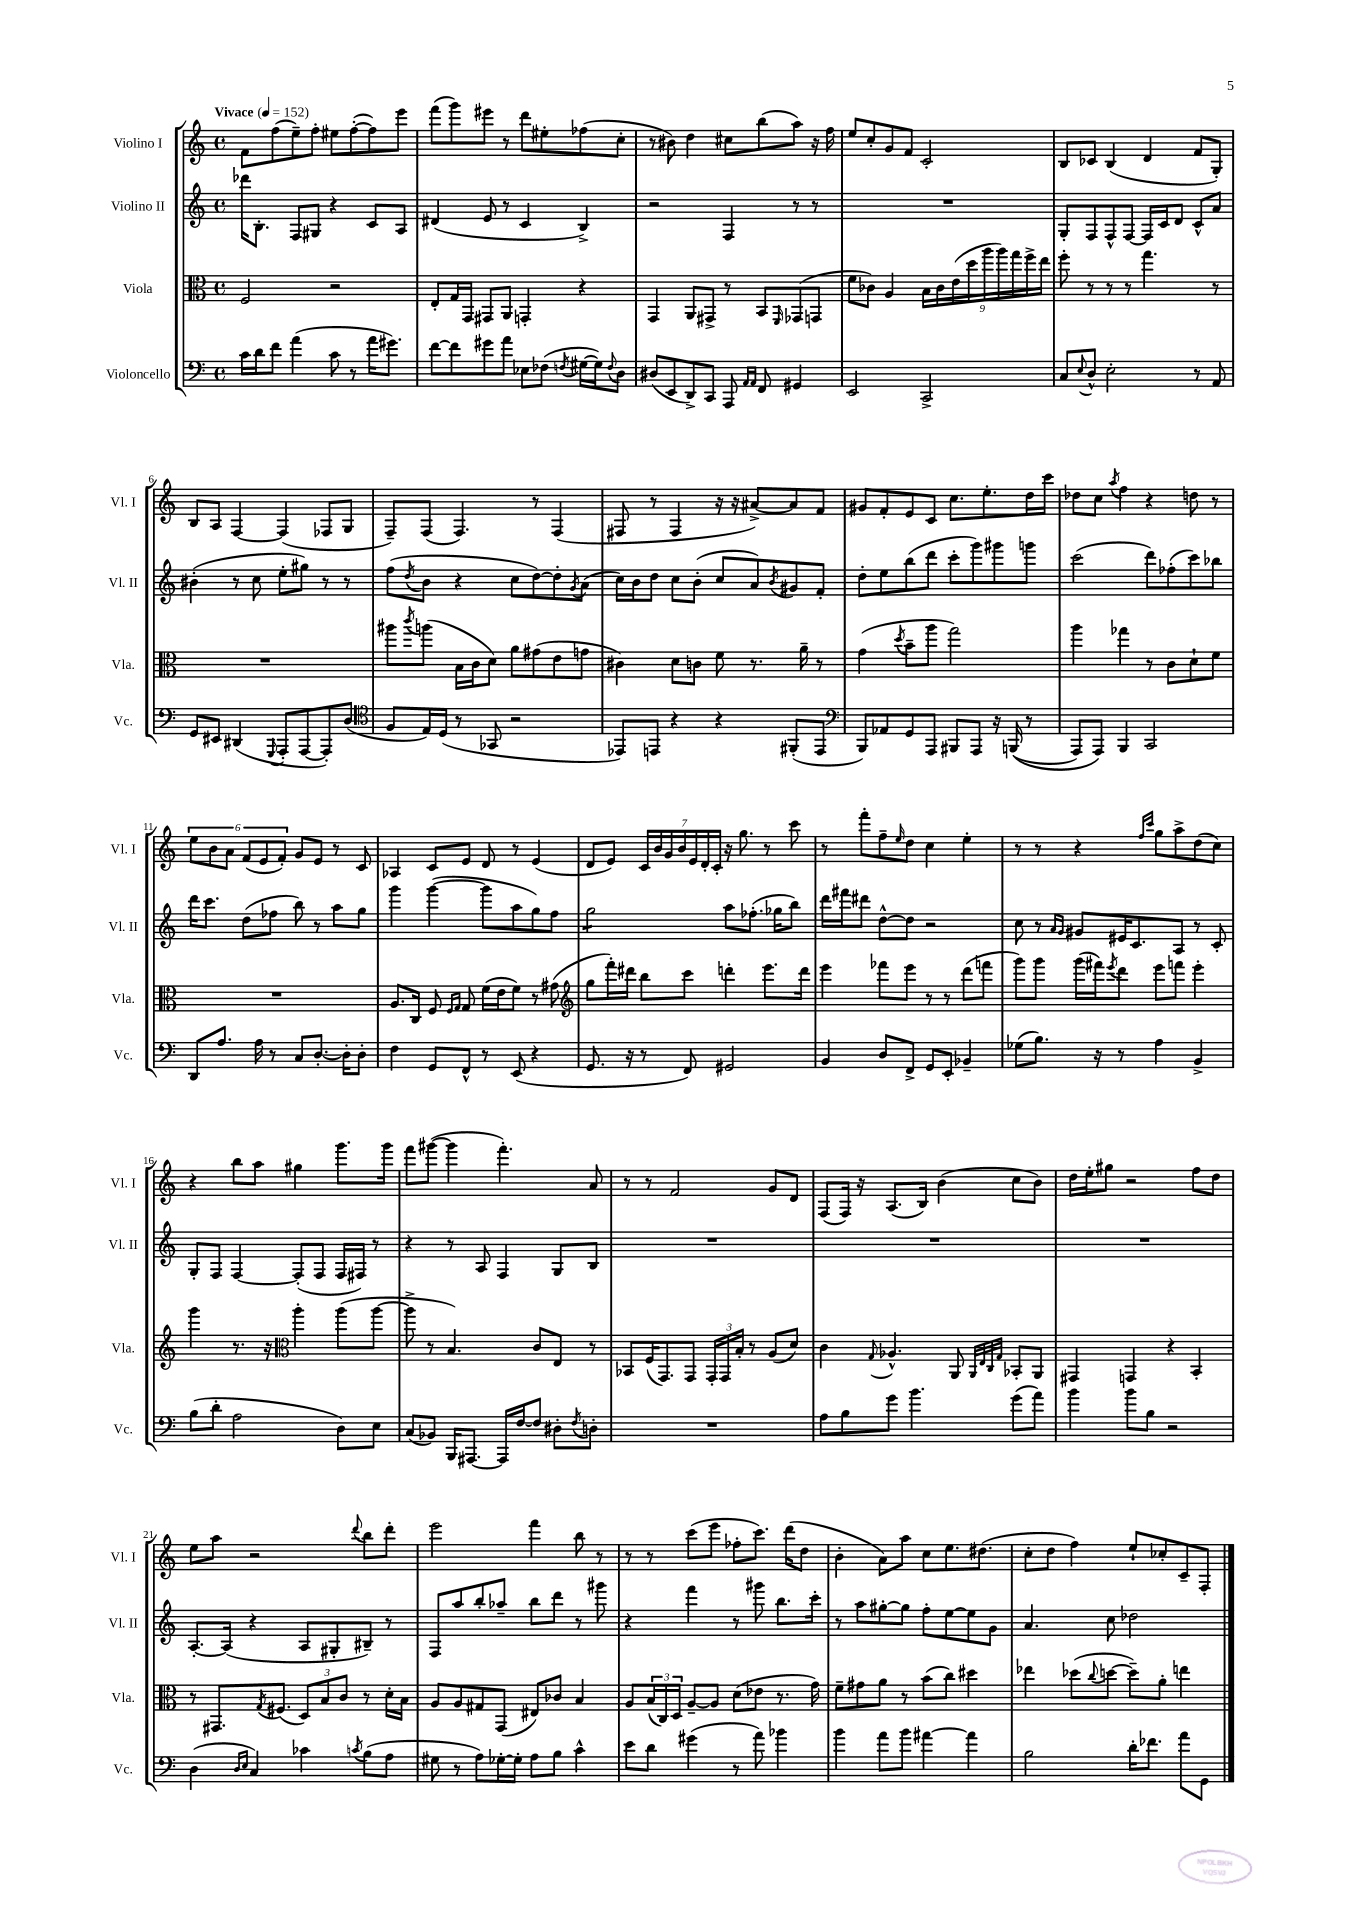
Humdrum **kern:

**kern	**kern	**kern	**kern
*staff4	*staff3	*staff2	*staff1
*clefF4	*clefC3	*clefG2	*clefG2
*k[]	*k[]	*k[]	*k[]
*M4/4	*M4/4	*M4/4	*M4/4
*met(c)	*met(c)	*met(c)	*met(c)
*MM152	*MM152	*MM152	*MM152
16c\LL	2F/	16ddd-\LK	8f\L
16d\J	.	8.B'\J	.
8f\J	.	.	(8ff\
(4a\	.	8F/L	8ee~\)
.	.	8G#/J	8ff'\J
8c\	2r	4r	8ee#\L
8r	.	.	([8ff'\
16a\LK	.	8c/L	8ff\])
8.g#\J)	.	.	.
.	.	8A/J	8eee\J
=	=	=	=
[8f\L	8E'/L	(4d#/	(8fff\L
8f\]	16G/L	.	8ggg\)
.	16GG/JJ	.	.
8g#\	8GG#/L	8e/	8eee#\J
8a\J	8AA/J	8r	8r
8E-\L	4GG'/	4c/	8ddd\L
(8F-\J	.	.	8ee#'\
8qF/	.	.	.
[16G#\LL	4r	4B^/)	(8ff-\
16G#\]J)	.	.	.
8qqF/	.	.	.
8D\J	.	.	8cc'\J
=	=	=	=
(8D#/L	4GG/	2r	8r
8EE/	.	.	8b#\)
8DD^/)	8AA/L	.	4dd\
8CC/J	8GG#^/J	.	.
8AAA/	8r	4F/	8cc#\L
16qqAA/LL	.	.	.
16qqAA/JJ	.	.	.
8FF/	8BB/L	.	(8bb\
.	16qqFF/	.	.
4GG#/	(8GG-/	8r	8aa\J)
.	8GG/J	8r	16r
.	.	.	16ff\
=	=	=	=
2EE/	8f\L	1r	8ee/L
.	8c-\J)	.	8cc'/
.	4A/	.	8g/
.	.	.	8f/J
2CC^/	18B\LL	.	2c'/
.	18c-\	.	.
.	(18e\	.	.
.	18dd\	.	.
.	18aa\	.	.
.	18aa\)	.	.
.	18gg\	.	.
.	18ff^\	.	.
.	18ee\JJ	.	.
=	=	=	=
8C/L	8ff'\	8G'/L	8B/L
8qqE/	.	.	.
8D^^/J	8r	8F/	8c-/J
2E'\	8r	8F^^/	(4B/
.	8r	[8F/J	.
.	4.gg\	16F/]LL	4d/
.	.	16c/J	.
.	.	8d/J	.
8r	.	8c^^/L	8f/L
8AA/	8r	8a/J	8G'/J)
=	=	=	=
8GG/L	1r	(4b#'\	8B/L
8EE#/J	.	.	8A/J
(4DD#/	.	8r	[4F/
.	.	8cc\	.
8qqGGG/	.	.	.
8AAA'/L	.	8ee'\L	(4F/]
[8AAA/	.	8gg#\J)	.
8AAA'/])	.	8r	8F-/L
(8D/J	.	8r	8G/J
=	=	=	=
*clefC4	*	*	*
8F/L	8aa#\L	(8ff\L	8F~/L)
.	8qccc/	8qdd/	.
16E/L)	(8aa\J	8b\J	(8F/J
(16D/JJ	.	.	.
8r	16B\LL	4r	4.F/)
.	16c\J	.	.
8GG-/	8d\J)	.	.
2r	8a\L	8cc\L	.
.	(8g#\	[8dd\)	8r
.	8e\	8dd'\]	(4F/
.	.	8qg/	.
.	8g\J	(8a\J	.
=	=	=	=
8EE-/L)	4c#\)	16cc\LL)	8F#/
.	.	16b\J	.
8EE/J	.	8dd\J	8r
4r	8d\L	8cc\L	4F#/
.	8c\J	(8b'\J	.
4r	8f\	8cc/L	16r
.	.	.	16r
.	8.r	8a/)	[8a#^/L)
.	.	8qb/	.
(8FF#'/L	.	8g#/	8a#/]
.	16a~\	.	.
8EE/J	8r	8f'/J	8f/J
=	=	=	=
*clefF4	*	*	*
8BBB/L)	(4g\	8dd'\L	8g#/L
8AA-/	.	8ee\	8f'/
.	8qdd/	.	.
8GG/	8b~\L	(8bb\	8e/
8AAA/J	8aa\J	8ddd\J	8c/J
8BBB#/L	2gg\)	8ccc'\L	8.cc\L
8AAA/J	.	8ggg\)	.
.	.	.	8.ee'\
16r	.	8ggg#\	.
&((16BBB/	.	.	.
8r	.	8ggg\J	16dd\L
.	.	.	16ccc\JJ
=	=	=	=
8AAA/L)	4aa\	(2ccc\	8dd-\L
8AAA/J&)	.	.	8cc\J
.	.	.	8qaa/
4BBB/	4gg-\	.	4ff\
2CC/	8r	8ddd\L)	4r
.	8c\L	(8ff-'\	.
.	8d`\	8ccc\)	8dd\
.	8f\J	8bb-\J	8r
=	=	=	=
8DD/L	1r	16ddd\LK	12ee\L
.	.	8.ccc\J	.
.	.	.	12b\
8.A/J	.	.	.
.	.	.	12a\J
.	.	(8dd\L	(12f/L
16A\	.	.	.
.	.	.	12e/
8r	.	8ff-\J	.
.	.	.	12f'/J)
8C/L	.	8bb\)	8g/L
[8.D'/J	.	8r	8e/J
.	.	8aa\L	8r
16D'\]LK	.	.	.
8D'\J	.	8gg\J	8c/
=	=	=	=
4F\	8.A/L	4ggg\	4A-/
.	16C/Jk	.	.
8GG/L	8F/	([4ggg\	8c/L
.	16qqF/LL	.	.
.	16qqG/JJ	.	.
8FF^^/J	8G/	.	8e/J
8r	(16f\LL	8ggg\]L	8d/
.	16e\J	.	.
(8EE/	8f\J)	8aa\	8r
4r	8r	8gg\)	(4e/
.	(8g#\	8ff\J	.
=	=	=	=
*	*clefG2	*	*
8.GG/	8gg\L	2gg\	8d/L
.	16fff'\L)	.	8e/J)
16r	16ddd#\JJ	.	.
8r	8bb\L	.	28c/LL
.	.	.	28b/
.	.	.	28g/
.	.	.	28b/
8FF/)	8ccc\J	.	.
.	.	.	28e/
.	.	.	28d'/
.	.	.	28c'/JJ
2GG#/	4ddd'\	8aa\L	16r
.	.	.	8.gg\
.	.	(8.ff-'\J	.
.	8.eee\L	.	8r
.	.	16gg-\LK	.
.	.	8bb\J)	8ccc\
.	16ddd\Jk	.	.
=	=	=	=
4BB/	4eee\	16ddd\LL	8r
.	.	16fff#\J	.
.	.	8ddd#\J	8fff'\L
8D/L	8fff-\L	[8dd^^\L	8ff~\
.	.	.	16qqee/
8FF^/J	8eee\J	8dd\]J	8dd\J
8GG/L	8r	2r	4cc\
8EE'/J	8r	.	.
4BB-~/	(8ddd\L	.	4ee'\
.	8fff\J	.	.
=	=	=	=
(8G-\L	8ggg\L)	8cc\	8r
8.B\J)	8ggg\J	8r	8r
.	.	16qqa/LL	.
.	.	16qqg/JJ	.
.	(16ggg\LL	8g#/L	4r
16r	16fff#\J)	.	.
.	8qeee/	.	.
8r	8ddd\J	16e#/K	.
.	.	8.c/	.
.	.	.	16qqff/LL
.	.	.	16qqccc/JJ
4A\	8eee\L	.	8gg\L
.	8fff\J	8A/J	8aa^\
4BB^/	4eee'\	8r	(8dd\
.	.	8c'/	8cc\J)
=	=	=	=
(8B\L	4ggg\	8G'/L	4r
8d'\J	.	8F/J	.
2A\	8.r	[4F/	8bb\L
.	.	.	8aa\J
.	16r	.	.
*	*clefC3	*	*
.	4aa'\	(8F'/]L	4gg#\
.	.	8F/J	.
8D\L)	(8aa\L	16F/LL	8.ggg\L
.	.	16F#/JJ)	.
8E\J	[8aa\J	8r	.
.	.	.	16ggg\Jk
=	=	=	=
(8C/L	8aa^\]	4r	8fff\L
8BB-/J)	8r	.	([8ggg#\J
16BBB/LK	4.B/)	8r	4ggg#\]
[8.AAA#/J	.	.	.
.	.	8A/	.
16AAA#/]LL	.	4F/	4.fff'\)
[16F/J	.	.	.
8F/]J	8c/L	.	.
8D#'\L	8E/J	8G/L	.
8qF/	.	.	.
8D'\J	8r	8B/J	8a/
=	=	=	=
1r	8BB-/L	1r	8r
.	(16F/K	.	8r
.	8.GG/)	.	.
.	.	.	2f/
.	8GG/J	.	.
.	24GG'/LL	.	.
.	24GG/	.	.
.	24B'/JJ	.	.
.	8r	.	.
.	(8A/L	.	8g/L
.	8d/J)	.	8d/J
=	=	=	=
8A\L	4c\	1r	(8F/L
8B\	.	.	16F/Jk)
.	.	.	16r
.	8qqG/	.	.
8g\J	4.A-^^/	.	(8.A/L
4.b\	.	.	.
.	.	.	16B/Jk)
.	.	.	(4b\
.	8AA/	.	.
.	32qqAA/LLL	.	.
.	32qqE/	.	.
.	32qqC/	.	.
.	32qqG/JJJ	.	.
(8g\L	8BB-'/L	.	8cc\L
8a\J)	8AA/J	.	8b\J)
=	=	=	=
4b\	4GG#/	1r	16dd\LL
.	.	.	16ee'\J
.	.	.	8gg#\J
8b\L	4GG/	.	2r
8B\J	.	.	.
2r	4r	.	.
.	4BB'/	.	8ff\L
.	.	.	8dd\J
=	=	=	=
(4D\	8r	[8.A'/L	8ee\L
.	8.GG#/L	.	8aa\J
.	.	(16A/]Jk	.
16qqD/LL	.	.	.
16qqE/JJ	.	.	.
4C/)	.	4r	2r
.	8qG/	.	.
.	(8.F#/J	.	.
4c-\	12D/L)	8A/L	.
.	12B/	.	.
.	.	8G#'/	.
.	12c/J	.	.
8qc/	.	.	8qqddd/
(8B\L	8r	8B#~/J)	8bb\L
8A\J	16d'\LL	8r	8ddd'\J
.	16B\JJ	.	.
=	=	=	=
8G#\	8A/L	8F/L	2eee\
8r	8A/	8aa/	.
8A\L)	8G#/	8bb'/	.
[16G-'\L	(8GG/J	8aa-~/J	.
16G-'\]JJ	.	.	.
8A\L	8E#/L)	8bb\L	4fff\
8B\J	8c-/J	8ddd\J	.
4c^^\	4B/	8r	8bb\
.	.	8ggg#\	8r
=	=	=	=
8e\L	8A/L	4r	8r
8d\J	(24B/L	.	8r
.	24C/)	.	.
.	24D/JJ	.	.
(4g#\	[8A~/L	4fff\	(8ccc\L
.	8A/]J	.	8eee\J
8r	(8d\L	8r	8ff-'\L
8a\)	8e-\J	8ggg#\	8.ccc\J)
4b-\	8.r	8.bb\L	.
.	.	.	(16ddd\LK
.	.	.	8dd\J
.	16g\)	16ccc'\Jk	.
=	=	=	=
4b\	8f~\L	8r	4b'\
.	8g#\	8aa\L	.
8a\L	8a\J	[8gg#'\	8a\L)
8b\J	8r	8gg#\]J	8aa\J
[4a#\	(8b\L	8ff'\L	8cc\L
.	8cc\J)	[8ee\	8.ee\
4a#\]	4dd#\	8ee\]	.
.	.	.	(8.dd#\J
.	.	8g\J	.
=	=	=	=
2B\	4ee-\	4.a/	8cc'\L
.	.	.	8dd\J
.	(8dd-\L	.	4ff\)
.	8qqcc/	.	.
.	[8dd\J	8cc\	.
16d'\LK	8dd~\]L)	2dd-\	8ee`/L
8.f-\J	.	.	.
.	8a'\J	.	8cc-'/
8a\L	4ee\	.	8c~/
8GG\J	.	.	8F'/J
==	==	==	==
*-	*-	*-	*-
